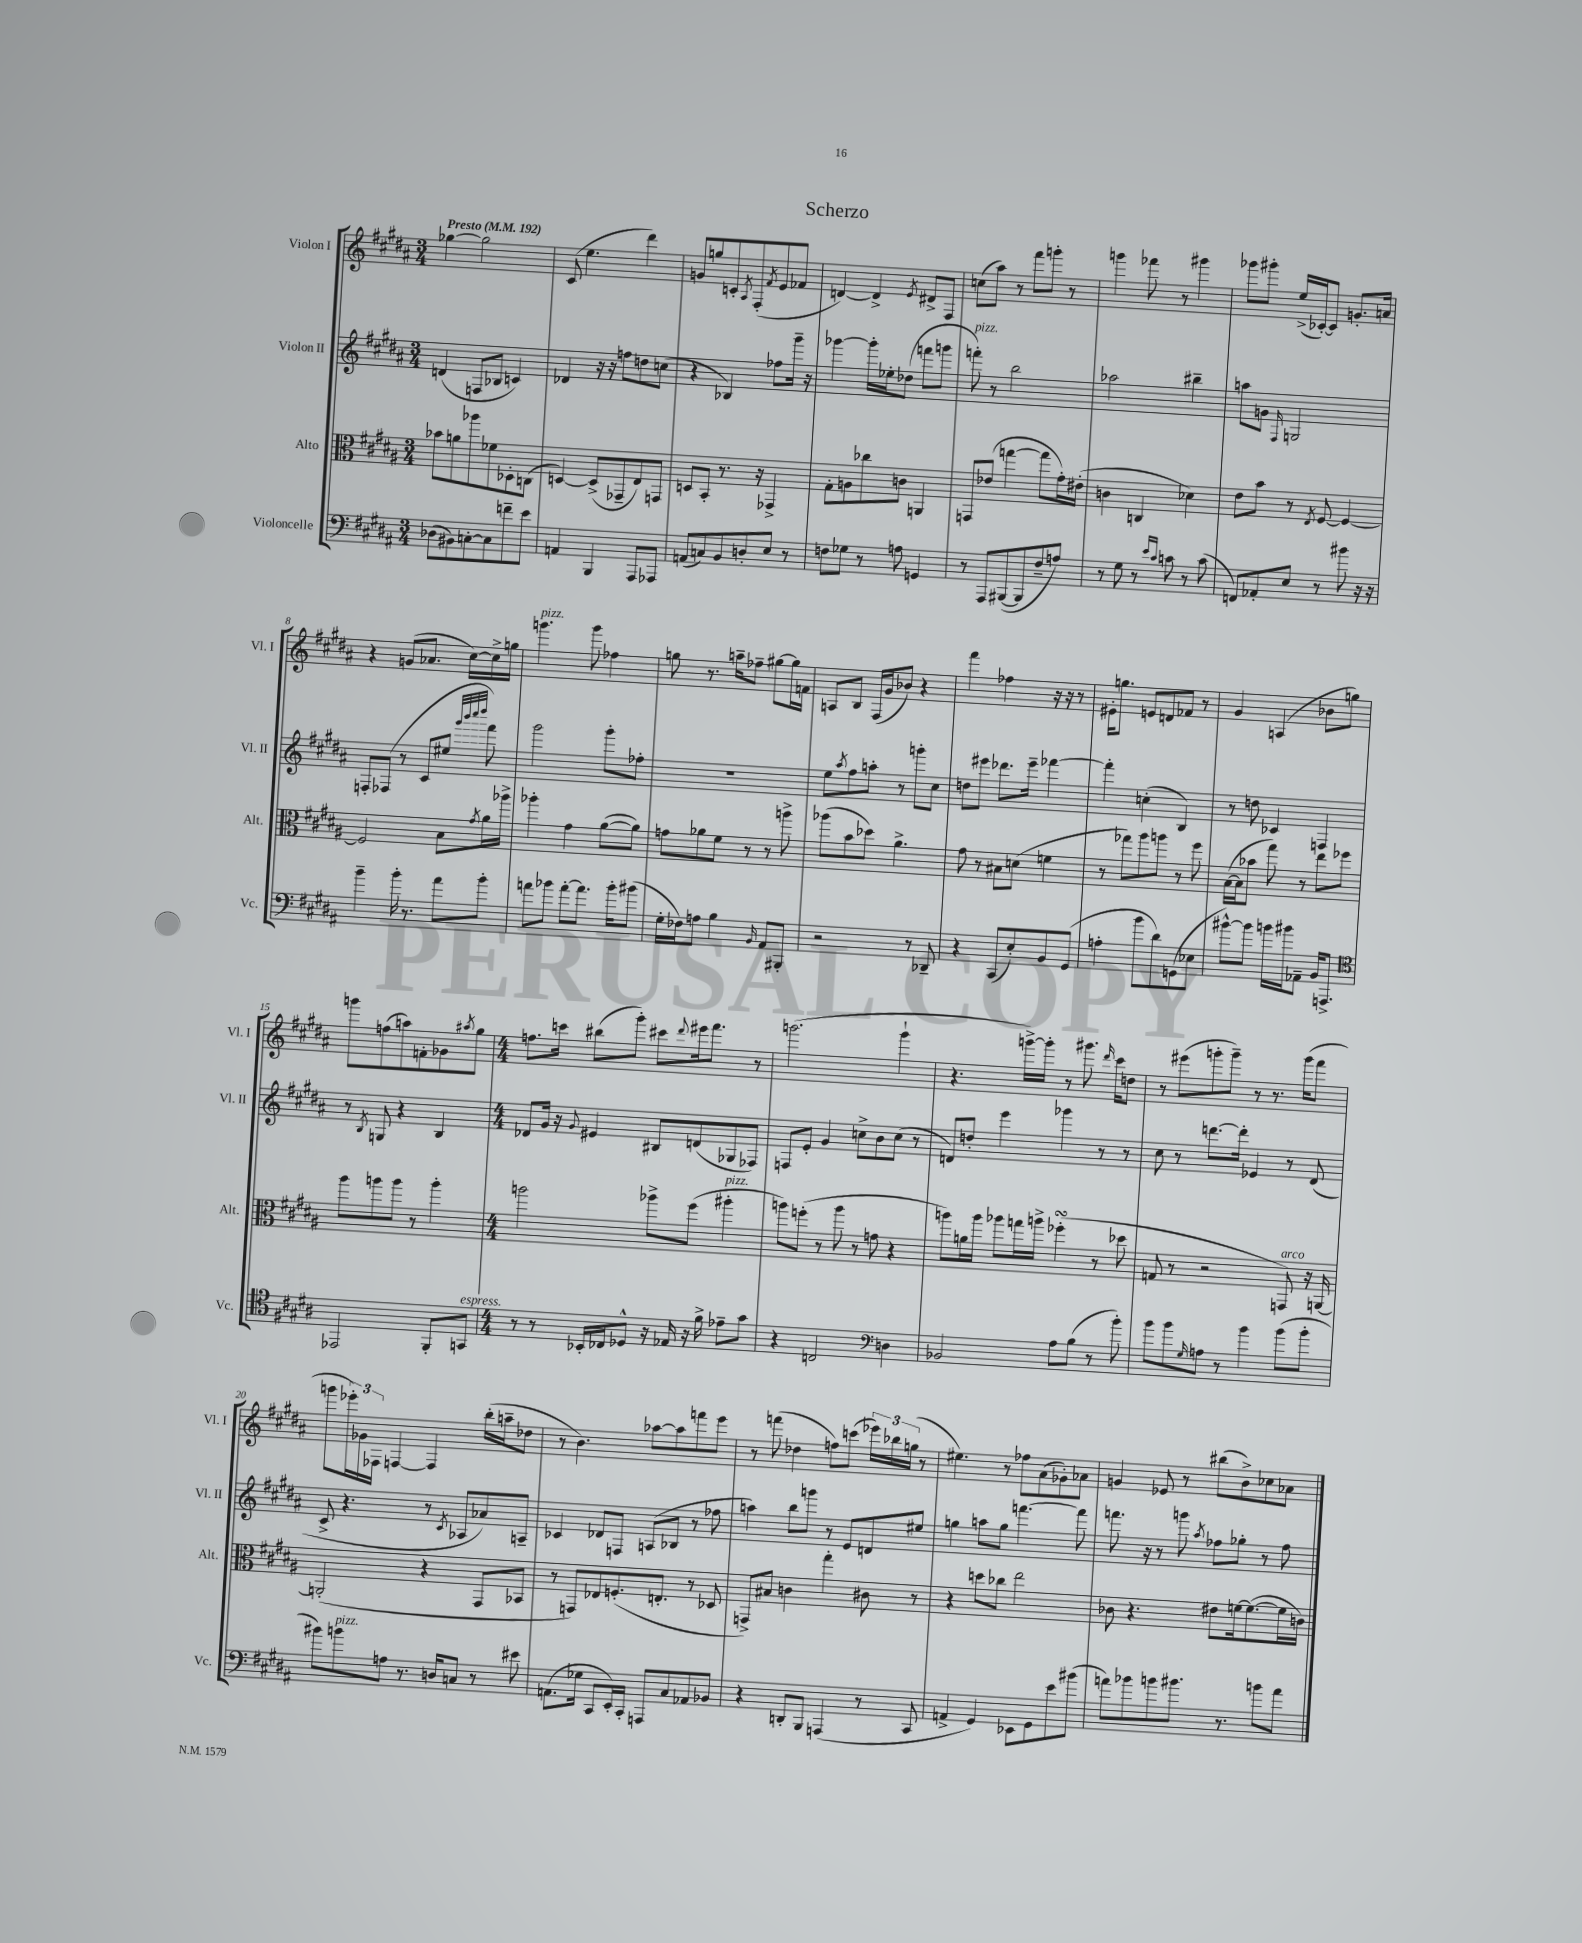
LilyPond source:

\header { title = "Scherzo" }
<<
\new StaffGroup <<
\new Staff = "s0" \with { instrumentName = "Violon I" shortInstrumentName = "Vl. I" } {
    \clef treble \key b \major \numericTimeSignature \time 3/4 \tempo "Presto" 4 = 192
    ges''4~ ges''2 |
    cis'8( e''4. dis'''4) |
    g'8 g''8 c'8-. \acciaccatura { ais8 } fis8-.( \acciaccatura { fis'8 } e'8 fes'8 |
    d'4~) d'4-> \acciaccatura { e'8 } dis'8-> fis8 |
    c''8( ais''8) r8 fis'''8 g'''8-. r8 |
    g'''4 fes'''8 r8 gis'''4 |
    ges'''8 gis'''8-. e''16->( ces'16~-.) ces'8 g'8.-. a'16 |
    r4 g'8( aes'8. cis''16~) cis''16-> g''16 |
    g'''4.^\markup { \italic "pizz." } g'''8 fes''4 |
    g''8 r8. a''16-- fes''8-- gis''8~ gis''16 f'16 |
    a8 b8 fis16( gis'16 bes'8) r4 |
    fis'''4 fes''4 r16 r16 r8 |
    eis'16-. g''8. e'8 d'8 fes'8 r8 |
    gis'4 a4( bes'8 g''8) |
    g'''8 f''8( a''8) f'8-. ges'8 \acciaccatura { ais''8 } gis''8 |
    \numericTimeSignature \time 4/4 f''8. c'''16 bis''8( gis'''8-.) cis'''8 \appoggiatura { dis'''8 } eis'''16 fis'''8. r8 |
    g'''2.( g'''4-! |
    r4. g'''16~->) g'''16-. r8 gis'''8. \grace { dis'''16 } cis'''16 d''8 |
    r8 eis'''8( g'''8-. g'''8--) r8 r8. g'''16( fis'''8 |
    g'''8 \tuplet 3/2 { ees'''16-.) ges'16 fes16 } f4~ f4 b''16-.( a''16-- des''8 |
    r8 b'4.) aes''8~ aes''8 f'''8 e'''8 |
    r8 f'''8( des''4 f''8) c'''8( \tuplet 3/2 { ees'''16) bes''16 g''16( } r8 |
    eis''4.) r8 fes''8 ais'8( ges'8-.) aes'8 |
    g'4 ees'8 r8 bis''8( b'8->) ces''8 aes'8 \bar "|." |
}
\new Staff = "s1" \with { instrumentName = "Violon II" shortInstrumentName = "Vl. II" } {
    \clef treble \key b \major \numericTimeSignature \time 3/4
    d'4( f8 bes8 c'4) |
    des'4 r16 r16 f''8 d''8 c''8( |
    r4 bes4) fes''8 gis'''16-- r16 |
    ges'''4~ ges'''16-. ees''16-. des''8( f'''8 g'''8 |
    f'''8-.^\markup { \italic "pizz." }) r8 b''2 |
    aes''2 bis''4-- |
    a''8 g'8 \grace { fis16 } g2 |
    f8-. fes8( r8 cis'8 eis''8 \grace { gis'''32 b'''32 cis''''32 dis''''32 } fis'''8) |
    gis'''2 gis'''8-. fes''8-. |
    R2. |
    e''8 \acciaccatura { ais''8 } fis''8 a''8-. r8 g'''8-. cis''8 |
    d''8 eis'''8 des'''8. eis'''16-- fes'''4~ |
    fes'''4-. c''4-.( b4) |
    r8 d''8 ces'4 f4 |
    r8 \acciaccatura { b8 } g8 r4 b4 |
    \numericTimeSignature \time 4/4 des'8 gis'16 r16 \appoggiatura { gis'8 } eis'4 bis8 d'8( ges8 fes8) |
    f8 e'8-. gis'4 c''8-> b'8 c''8( r8 |
    d'8) d''8-. e'''4 ges'''4 r8 r8 |
    cis''8 r8 d'''8.~ d'''16-. ees'4 r8 dis'8( |
    cis'8-> r4. r8 \acciaccatura { cis'8 } aes8 aes'8) a8-- |
    ces'4 des'8 f8 a8( bes8 r8 fes''8 |
    a''4) b''8 g'''8 r8 e'8 d'8 eis''8 |
    g''4 a''8 g''8 f'''4.~ f'''8 |
    f'''8. r16 r8 g'''8 \acciaccatura { ais''8 } fes''8 ges''8-. r8 fes''8 \bar "|." |
}
\new Staff = "s2" \with { instrumentName = "Alto" shortInstrumentName = "Alt." } {
    \clef alto \key b \major \numericTimeSignature \time 3/4
    bes'8 a'8 aes''8 fes'8 des8-. c8( |
    d4~) d8->( ges,8-- e8) g,8 |
    d8 b,8-. r8. r16 ges,4-> |
    gis8-. a8 ces''8 c'8 a,4 |
    g,8 ees'8( g''4~ g''8 gis'16-.) eis'16-.( |
    c'4 c4 des'4) |
    e'8 b'8 r8 \acciaccatura { e8 } fis8~ fis4~ |
    fis2 b8 \acciaccatura { gis'8 } ais'16 aes''16-> |
    aes''4-. gis'4 ais'8~( ais'8) |
    g'8 aes'8 fis'8 r8 r8 a''8-> |
    aes''8( b'8 des''8) ais'4.-> |
    gis'8 r8 bis8 d'8( f'4 |
    r8 ges''8) ais''8 a''8 r8 fis''8 |
    b16~( b16 bes'8 gis''8) r8 e''8 fes''8 |
    ais''8 a''8 a''8 r8 a''4-. |
    \numericTimeSignature \time 4/4 a''2 aes''8-> fis''8( ais''4-.^\markup { \italic "pizz." } |
    a''8) f''8-.( r8 a''8 r8 g'8 r4 |
    a''8) a'16 a''16 aes''8 g''16 a''16-> fes''4-.\turn( r8 des''8 |
    g8 r8 r2 g,8^\markup { \italic "arco" }) r16 a,16~ |
    a,2-.( r4 gis,8 bes,8 |
    r8 g,8) ees8 f8.-.( e8.-. r8 des8 |
    g,8->) bis8 c'4 gis''4-. cis'8 r8 |
    r4 d''8 ces''8 e''2 |
    ces'8 r4. eis'8 f'16~ f'8.~( f'16 c'16) \bar "|." |
}
\new Staff = "s3" \with { instrumentName = "Violoncelle" shortInstrumentName = "Vc." } {
    \clef bass \key b \major \numericTimeSignature \time 3/4
    des8( bis,8) c8~-. c8 f'8-- e'8 |
    a,4 b,,4 ais,,8 aes,,8 |
    a,8( c8) b,8 d8-. e8 r8 |
    f8 ges8 r8 a8 g,4 |
    r8 ais,,8 bis,,8~( bis,,8 fis8-- a8) |
    r8 gis8 r8 \grace { e'16 cis'16 } c'8 r8 c'8( |
    f,8) aes,8-. e8 r8 bis'8 r16 r16 |
    b'4-- b'16-. r8. ais'8 b'8-. |
    a'8 bes'8 a'8~-. a'8. bes'16-. bis'8( |
    gis16-. fes16) a8 b4 \grace { b,16 } ais,8 bis,,8-. |
    r2 r8 des,8-- |
    r4 cis,8( e8-.) b,8 gis,8( |
    a4-. b'8 dis'8) g,8( ees8 |
    bis'8~-^) bis'8 b'16 bis'16 aes,8-- b,16 a,,8.-> |
    \clef tenor ees,2 fis,8-. g,8^\markup { \italic "espress." } |
    \numericTimeSignature \time 4/4 r8 r8 bes,16-. ces16 des8-^ r16 ees16 r16 fis'16-> ees'8-- gis'8 |
    r4 c2 \clef bass d4 |
    bes,2 ais8 b8( r8 b'8-.) |
    b'8 b'8 \grace { gis16 } a8 r8 b'4 b'8( b'8-. |
    bis'8) b'8^\markup { \italic "pizz." } a8 r8. d16 c8 r8 eis'8 |
    a,8.( ges16 cis,8 e,16-.) cis,16-. a,,8 cis8 aes,8 bes,8 |
    r4 d,8-. b,,8 a,,4( r8 cis,8 |
    a,4-> gis,4) ees,8 gis,8 e'8 bis'8( |
    a'8) bes'8 b'8 bis'8. r8. b'8 a'8 \bar "|." |
}
>>
>>
